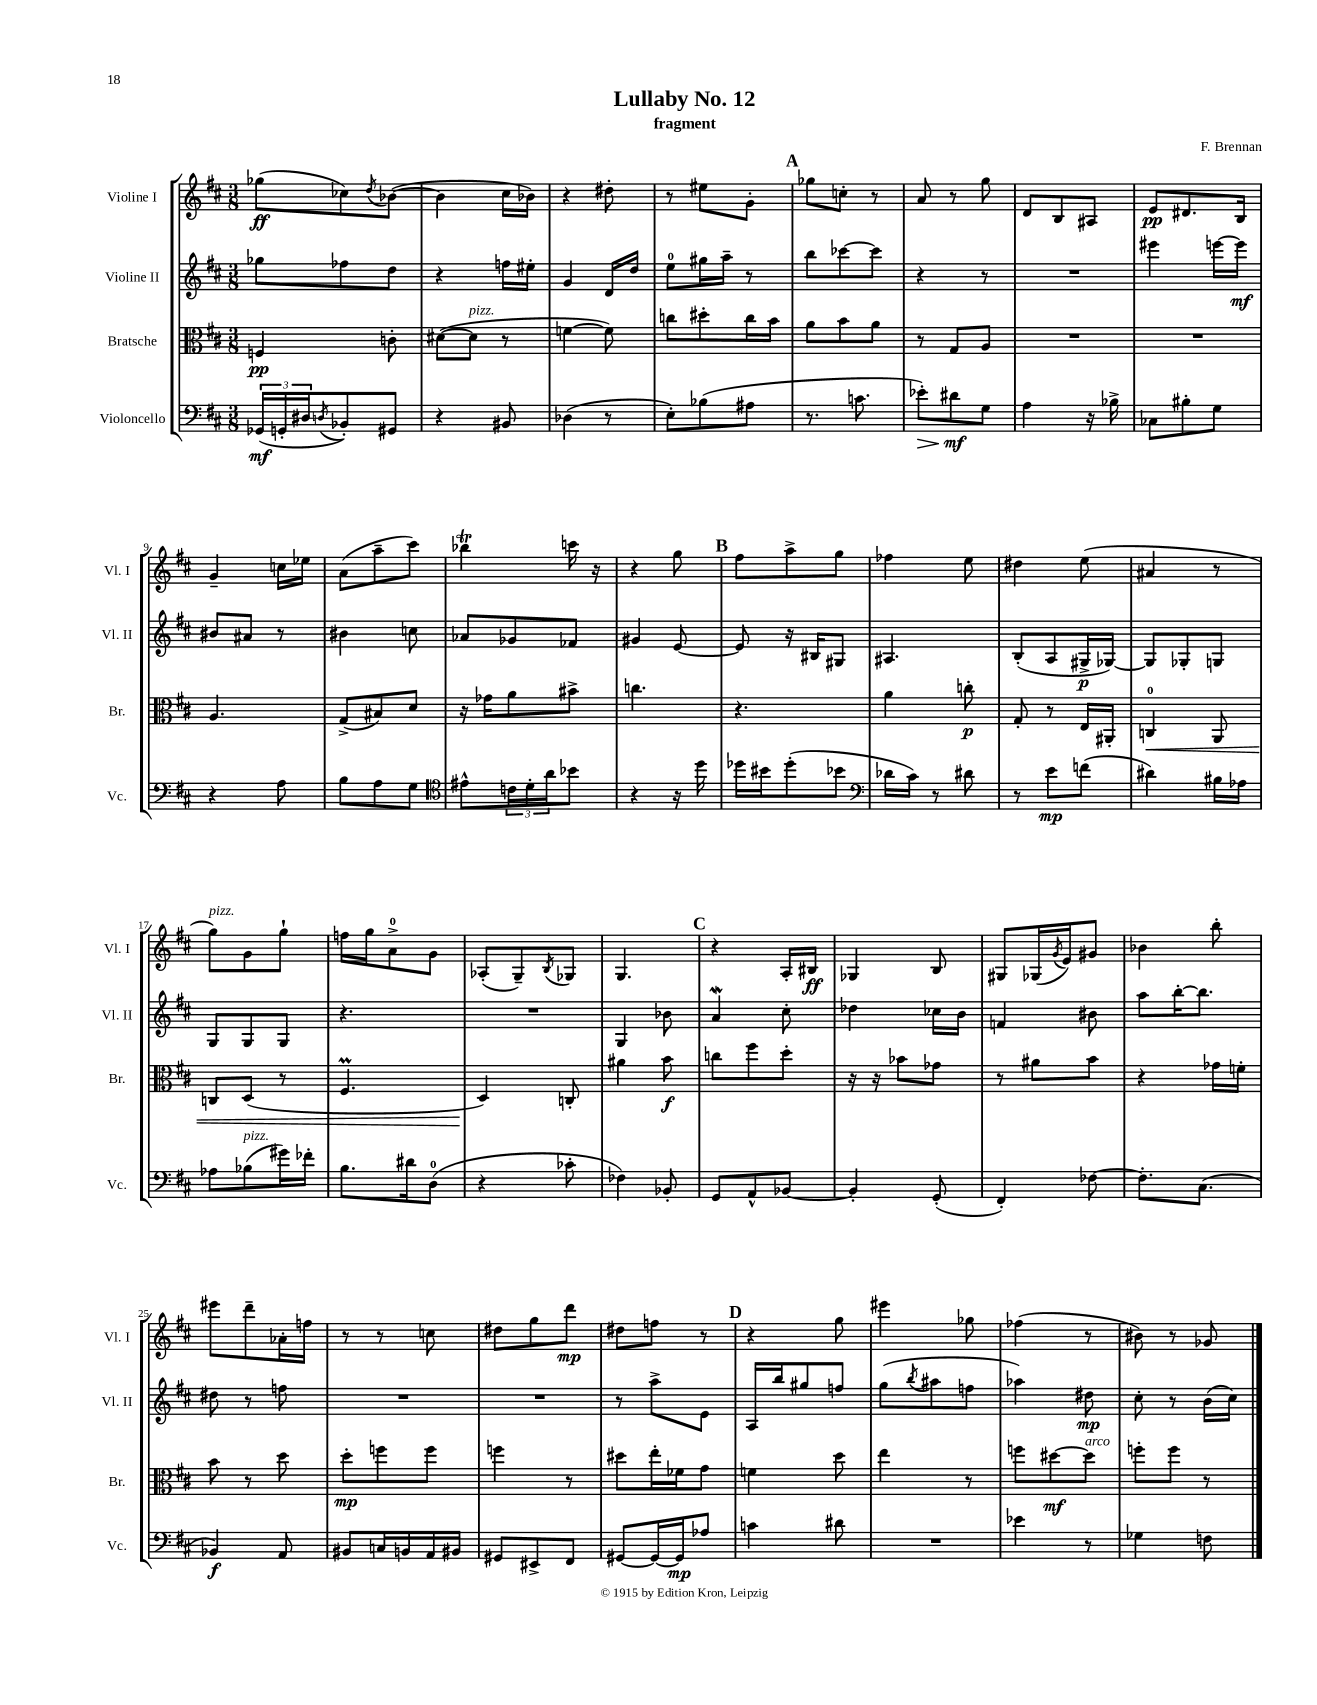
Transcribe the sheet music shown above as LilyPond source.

\header { title = "Lullaby No. 12" composer = "F. Brennan" subtitle = "fragment" }
<<
\new StaffGroup <<
\new Staff = "s0" \with { instrumentName = "Violine I" shortInstrumentName = "Vl. I" } {
    \clef treble \key d \major \numericTimeSignature \time 3/8
    ges''8\ff( ces''8) \acciaccatura { d''8 } bes'8~( |
    bes'4 cis''16 bes'16) |
    r4 dis''8-. |
    r8 eis''8 g'8-. |
    \mark \markup { \bold "A" } ges''8 c''8-. r8 |
    a'8 r8 g''8 |
    d'8 b8 ais8 |
    e'8\pp dis'8. b16 |
    g'4-- c''16 ees''16 |
    a'8( a''8-- cis'''8) |
    bes''4\trill c'''16 r16 |
    r4 g''8 |
    \mark \markup { \bold "B" } fis''8 a''8-> g''8 |
    fes''4 e''8 |
    dis''4 e''8( |
    ais'4 r8 |
    g''8^\markup { \italic "pizz." }) g'8 g''8-! |
    f''16 g''16 a'8-0-> g'8 |
    aes8-.( g8--) \acciaccatura { b8 } ges8 |
    g4. |
    \mark \markup { \bold "C" } r4 a16-. bis16\ff |
    ges4 b8 |
    gis8 ges16( \acciaccatura { g'8 } e'16) gis'8 |
    bes'4 b''8-. |
    eis'''8 d'''8-- aes'16-. f''16 |
    r8 r8 c''8 |
    dis''8 g''8 d'''8\mp |
    dis''8 f''8 r8 |
    \mark \markup { \bold "D" } r4 g''8 |
    eis'''4 ges''8 |
    fes''4( r8 |
    bis'8) r8 ges'8 \bar "|." |
}
\new Staff = "s1" \with { instrumentName = "Violine II" shortInstrumentName = "Vl. II" } {
    \clef treble \key d \major \numericTimeSignature \time 3/8
    ges''8 fes''8 d''8 |
    r4 f''16 eis''16-. |
    g'4 d'16 d''16 |
    e''8-0 gis''16 a''16-- r8 |
    \mark \markup { \bold "A" } b''8 ces'''8~ ces'''8 |
    r4 r8 |
    R4. |
    eis'''4 e'''16~ e'''16\mf |
    bis'8 ais'8 r8 |
    bis'4 c''8 |
    aes'8 ges'8 fes'8 |
    gis'4 e'8~ |
    \mark \markup { \bold "B" } e'8 r16 bis16 gis8 |
    ais4. |
    b8-.( a8 gis16->\p ges16~) |
    ges8 ges8-. g8 |
    g8 g8 g8 |
    r4. |
    R4. |
    g4 bes'8 |
    \mark \markup { \bold "C" } a'4\mordent cis''8-. |
    des''4 ces''16 b'16 |
    f'4 bis'8 |
    a''8 b''16~-. b''8. |
    dis''8 r8 f''8 |
    R4. |
    R4. |
    r8 a''8-> e'8 |
    \mark \markup { \bold "D" } a16 b''16 gis''8 f''8 |
    g''8( \acciaccatura { b''8 } ais''8 f''8 |
    aes''4) dis''8\mp |
    cis''8-. r8 b'16( cis''16) \bar "|." |
}
\new Staff = "s2" \with { instrumentName = "Bratsche" shortInstrumentName = "Br." } {
    \clef alto \key d \major \numericTimeSignature \time 3/8
    f4\pp c'8-. |
    dis'8~( dis'8^\markup { \italic "pizz." } r8 |
    f'4~ f'8) |
    c''8 dis''8-. c''16 b'16 |
    \mark \markup { \bold "A" } a'8 b'8 a'8 |
    r8 g8 a8 |
    R4. |
    R4. |
    a4. |
    g8->( bis8) d'8 |
    r16 ges'16 a'8 bis'8-> |
    c''4. |
    \mark \markup { \bold "B" } r4. |
    a'4 c''8-.\p |
    g8-. r8 e16 ais,16-. |
    c4-0\< a,8 |
    c8 d8( r8 |
    fis4.\prall |
    d4\!) c8-. |
    ais'4 b'8\f |
    \mark \markup { \bold "C" } c''8 fis''8 d''8-. |
    r16 r16 bes'8 ges'8 |
    r8 ais'8 b'8 |
    r4 ges'16 f'16-. |
    b'8 r8 d''8 |
    d''8-.\mp f''8 f''8 |
    f''4 r8 |
    dis''8 e''16-. fes'16 g'8 |
    \mark \markup { \bold "D" } f'4 d''8 |
    e''4 r8 |
    f''8 dis''8~\mf dis''8^\markup { \italic "arco" } |
    f''8-. f''8 r8 \bar "|." |
}
\new Staff = "s3" \with { instrumentName = "Violoncello" shortInstrumentName = "Vc." } {
    \clef bass \key d \major \numericTimeSignature \time 3/8
    \tuplet 3/2 { ges,16\mf( g,16-. dis16 } \acciaccatura { d8 } bes,8-.) gis,8 |
    r4 bis,8 |
    des4( r8 |
    e8-.) bes8( ais8 |
    \mark \markup { \bold "A" } r8. c'8. |
    ees'8-.\>) dis'8\mf\! g8 |
    a4 r16 bes16-> |
    ces8 bis8-. g8 |
    r4 a8 |
    b8 a8 g8 |
    \clef tenor eis'8-^ \tuplet 3/2 { c'16 d'16-. a'16 } bes'8 |
    r4 r16 d''16 |
    \mark \markup { \bold "B" } des''16 bis'16 des''8-.( bes'8 |
    \clef bass des'16 cis'16) r8 dis'8 |
    r8 e'8\mp f'8( |
    dis'4) bis16 aes16 |
    aes8 bes8^\markup { \italic "pizz." }( gis'16) fes'16-. |
    b8. dis'16 d8-0( |
    r4 ces'8-. |
    fes4) bes,8-. |
    \mark \markup { \bold "C" } g,8 a,8-^ bes,8~ |
    bes,4-. g,8-.( |
    fis,4-.) fes8~ |
    fes8.-. cis8.( |
    bes,4\f) a,8 |
    bis,8 c16 b,16 a,16 bis,16 |
    gis,8 eis,8-> fis,8 |
    gis,8~ gis,16~ gis,16\mp aes8 |
    \mark \markup { \bold "D" } c'4 dis'8 |
    R4. |
    ees'4 r8 |
    ges4 f8 \bar "|." |
}
>>
>>
